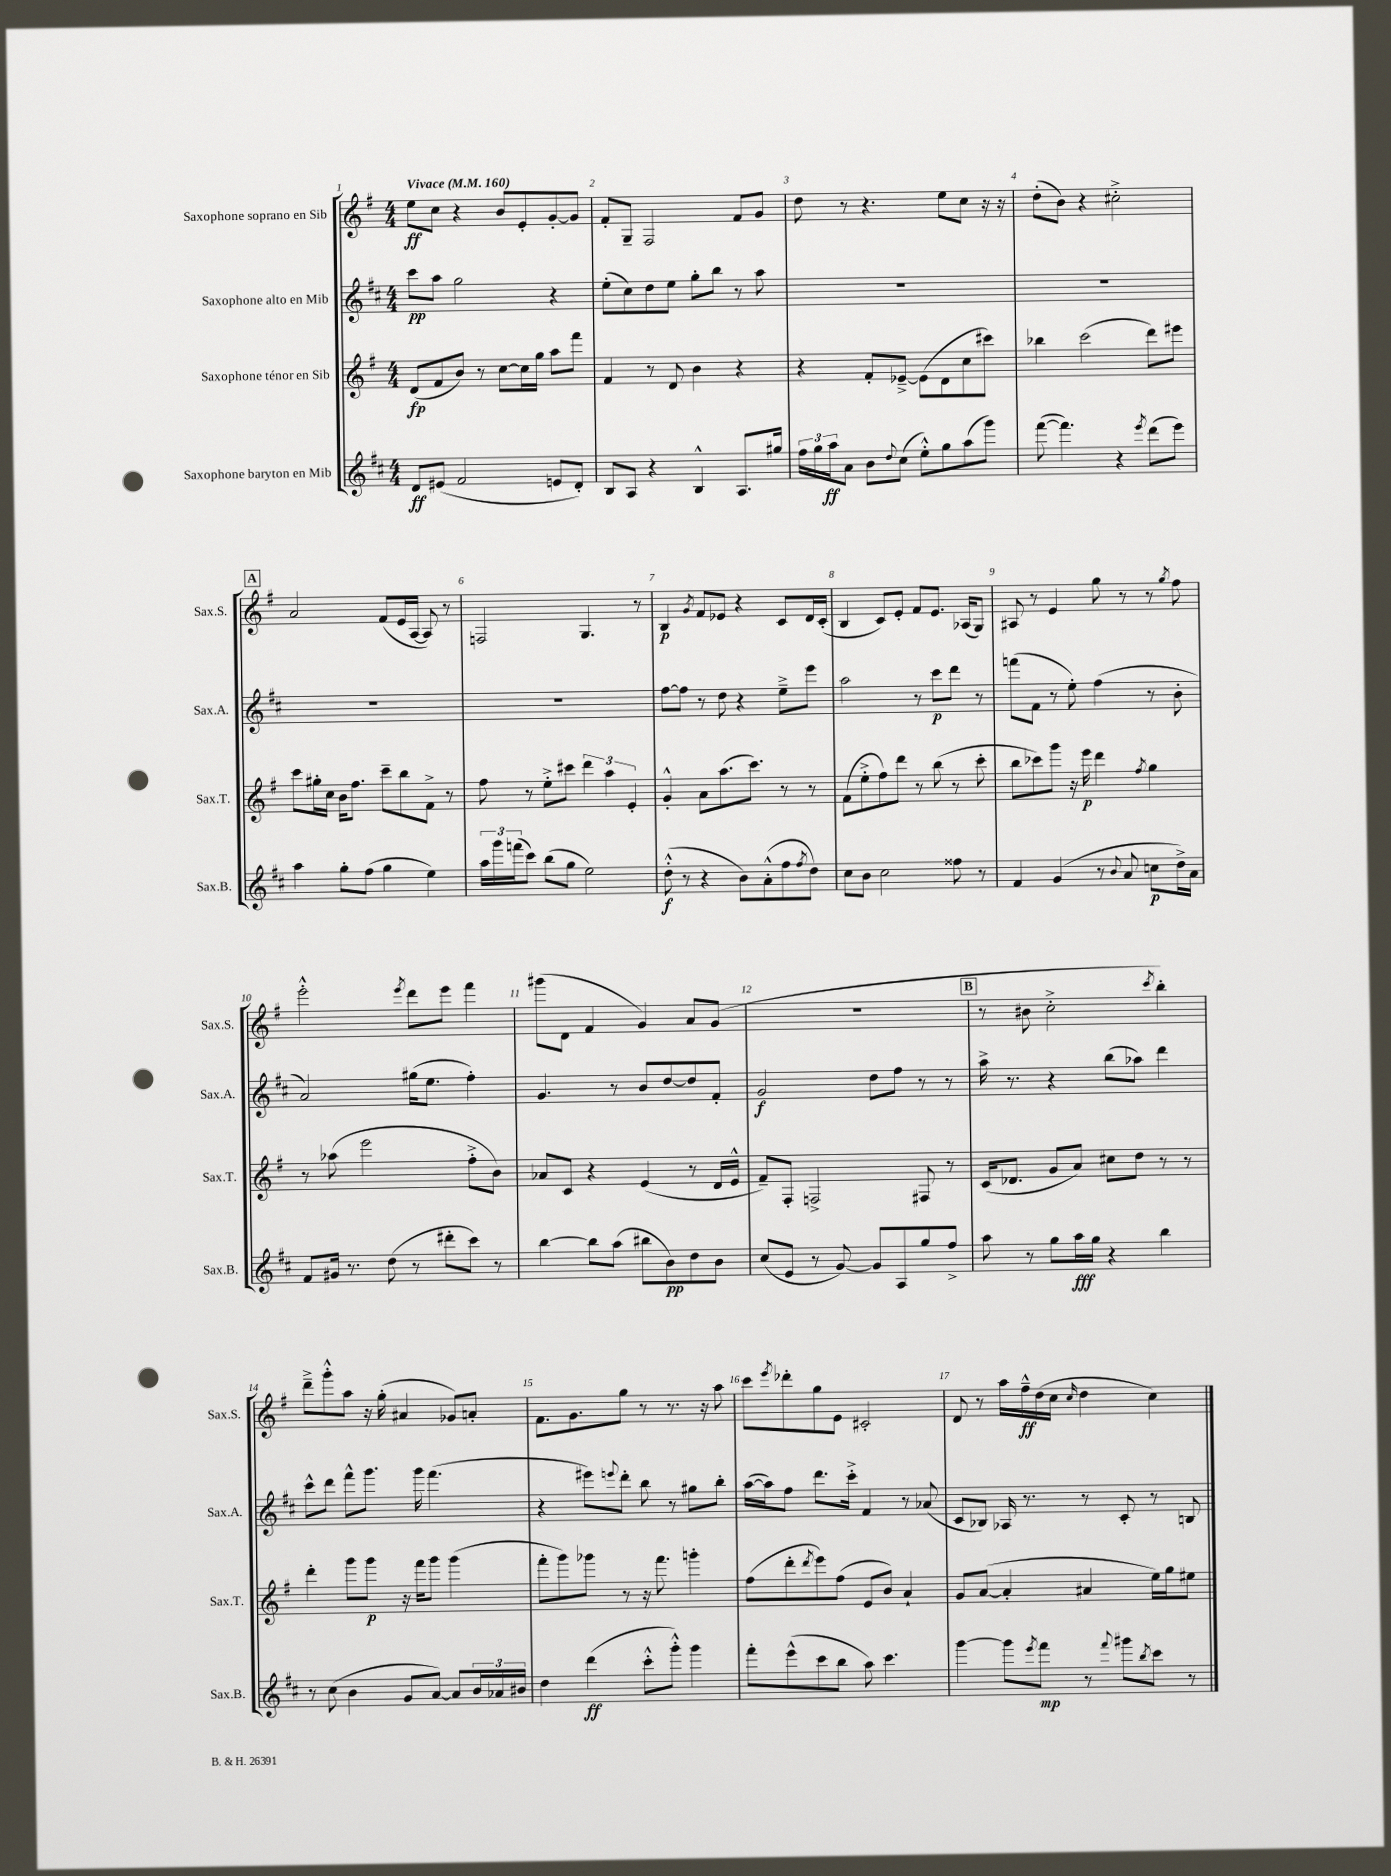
<<
\new StaffGroup <<
\new Staff = "s0" \with { instrumentName = "Saxophone soprano en Sib" shortInstrumentName = "Sax.S." } {
    \clef treble \key g \major \numericTimeSignature \time 4/4 \tempo "Vivace" 4 = 160
    e''8\ff c''8 r4 b'8 e'8-. g'8~-. g'8 |
    fis'8-. g8-- fis2 fis'8 g'8 |
    d''8 r8 r4. e''8 c''8 r16 r16 |
    d''8-.( b'8) r4 cis''2-.-> |
    \mark \markup { \box "A" } a'2 fis'8( e'16 a16~ a8) r8 |
    f2 g4. r8 |
    b4\p \acciaccatura { g'8 } fis'8 ees'8 r4 c'8 d'16 c'16-.( |
    b4 c'8) e'8-. fis'8 e'8. aes16( g8) |
    ais8 r8 e'4 g''8 r8 r8 \acciaccatura { g''8 } fis''8 |
    e'''2-.-^ \acciaccatura { e'''8 } d'''8 e'''8 fis'''4 |
    gis'''8( d'8 fis'4 g'4) a'8 g'8( |
    R1 |
    \mark \markup { \box "B" } r8 bis'8 c''2-.-> \acciaccatura { c'''8 } b''4-.) |
    d'''8---> g'''8-.-^ a''8 r16 g''16-.( ais'4 ges'8) a'8-. |
    fis'8. g'8. g''8 r8 r8. r16 a''8 |
    c'''8 \acciaccatura { e'''8 } des'''8-. g''8 e'8 cis'2-. |
    d'8 r8 a''16 fis''16---^\ff d''16( c''16 \grace { c''16 } d''4 c''4) \bar "|." |
}
\new Staff = "s1" \with { instrumentName = "Saxophone alto en Mib" shortInstrumentName = "Sax.A." } {
    \clef treble \key d \major \numericTimeSignature \time 4/4
    cis'''8\pp a''8 g''2 r4 |
    e''8-.( cis''8) d''8 e''8 g''8-. b''8 r8 a''8 |
    R1 |
    R1 |
    \mark \markup { \box "A" } R1 |
    R1 |
    fis''8~ fis''8 r8 d''8 r4 e''8---> e'''8 |
    a''2 r8 cis'''8\p d'''8 r8 |
    f'''8( fis'8 r8 e''8-.) fis''4( r8 b'8-. |
    a'2) gis''16( e''8. fis''4-.) |
    g'4. r8 b'8 d''8~ d''8 fis'8-. |
    g'2\f d''8 fis''8 r8 r8 |
    \mark \markup { \box "B" } a''16-> r8. r4 b''8( aes''8) d'''4 |
    cis'''8-^ d'''8 fis'''8-^ g'''8. g'''16 fis'''4.( |
    r4 eis'''8) \appoggiatura { e'''8 } d'''8-. b''8 r8 gis''8 b''8-. |
    a''16~( a''16) fis''8 d'''8. cis'''16-.-> fis'4 r8 aes'8( |
    cis'8 bes8) aes16 r8. r8 cis'8-. r8 b8 \bar "|." |
}
\new Staff = "s2" \with { instrumentName = "Saxophone ténor en Sib" shortInstrumentName = "Sax.T." } {
    \clef treble \key g \major \numericTimeSignature \time 4/4
    d'8\fp( fis'8 b'8) r8 c''8~ c''16 g''16 a''8 fis'''8 |
    fis'4 r8 d'8 b'4 r4 |
    r4 fis'8-. ees'8~---> ees'8( d'8 c''8 cis'''8) |
    bes''4 c'''2( d'''8) eis'''8 |
    \mark \markup { \box "A" } c'''8 gis''16-. c''16 b'16 fis''8. c'''8-- b''8 fis'8-> r8 |
    fis''8 r8 e''8-.-> cis'''8 \tuplet 3/2 { d'''4 a''4 e'4-. } |
    g'4-.-^ a'8 a''8.( c'''8.) r8 r8 |
    fis'8( e''8-.-> fis''8) d'''8 r8 b''8( r8 c'''8-. |
    b''8 ces'''8) g'''8 r16 e'''16\p d'''4 \acciaccatura { fis''8 } g''4 |
    r8 aes''8( e'''2 fis''8-.-> b'8) |
    aes'8 c'8 r4 e'4( r8 d'16 e'16-^ |
    fis'8--) fis8-. f2-> fis8 r8 |
    \mark \markup { \box "B" } c'16( des'8. g'8 a'8) cis''8 d''8 r8 r8 |
    d'''4-. g'''8 g'''8\p r16 fis'''16 g'''8 g'''4( |
    fis'''8-. g'''8) ges'''8 r8 r16 fis'''8. g'''4-. |
    fis''8( d'''8-. \acciaccatura { d'''8 } e'''8) fis''8( e'8 b'8) a'4-! |
    g'8 a'8~( a'4-. ais'4 e''16) g''16 eis''8 \bar "|." |
}
\new Staff = "s3" \with { instrumentName = "Saxophone baryton en Mib" shortInstrumentName = "Sax.B." } {
    \clef treble \key d \major \numericTimeSignature \time 4/4
    d'8\ff eis'8( fis'2 e'8 d'8-.) |
    b8 a8 r4 b4-^ a8. gis''16 |
    \tuplet 3/2 { fis''16 g''16 a''16\ff } a'8 b'8 \appoggiatura { d''8 } cis''8( e''8-.-^) g''8 a''8( g'''8) |
    fis'''8~( fis'''4.) r4 \acciaccatura { e'''8 } d'''8( e'''8) |
    \mark \markup { \box "A" } a''4 g''8-. fis''8( g''4 e''4) |
    \tuplet 3/2 { a''16 g'''16 f'''16( } cis'''8) b''8( g''8 e''2) |
    d''8-.-^\f( r8 r4 b'8) a'8-.-^( fis''8 \acciaccatura { fis''8 } d''8) |
    cis''8 b'8 cis''2 fisis''8 r8 |
    fis'4 g'4( r8 \appoggiatura { b'8 } a'8 c''8\p d''16->) a'16 |
    fis'8 gis'16 r8. d''8( r8 dis'''8-. cis'''8) r8 |
    b''4~ b''8 a''8( bis''8 b'8\pp) d''8 b'8 |
    cis''8( e'8 r8 g'8~) g'8 a8 g''8 fis''8-> |
    \mark \markup { \box "B" } a''8 r8 g''8 a''16\fff g''16 r4 b''4 |
    r8 cis''8( b'4 g'8 a'8~) a'8 \tuplet 3/2 { b'16 aes'16 bis'16 } |
    d''4 d'''4\ff( cis'''8-.-^ g'''8-.-^) g'''4 |
    fis'''8-. e'''8-^( cis'''8 b''8 a''8) cis'''4. |
    g'''4~ g'''8 \acciaccatura { e'''8 } fis'''8\mp r8 \appoggiatura { fis'''8 } gis'''8 \acciaccatura { b''8 } cis'''8 r8 \bar "|." |
}
>>
>>
\layout { \context { \Score \override BarNumber.break-visibility = ##(#f #t #t) barNumberVisibility = #all-bar-numbers-visible } }
